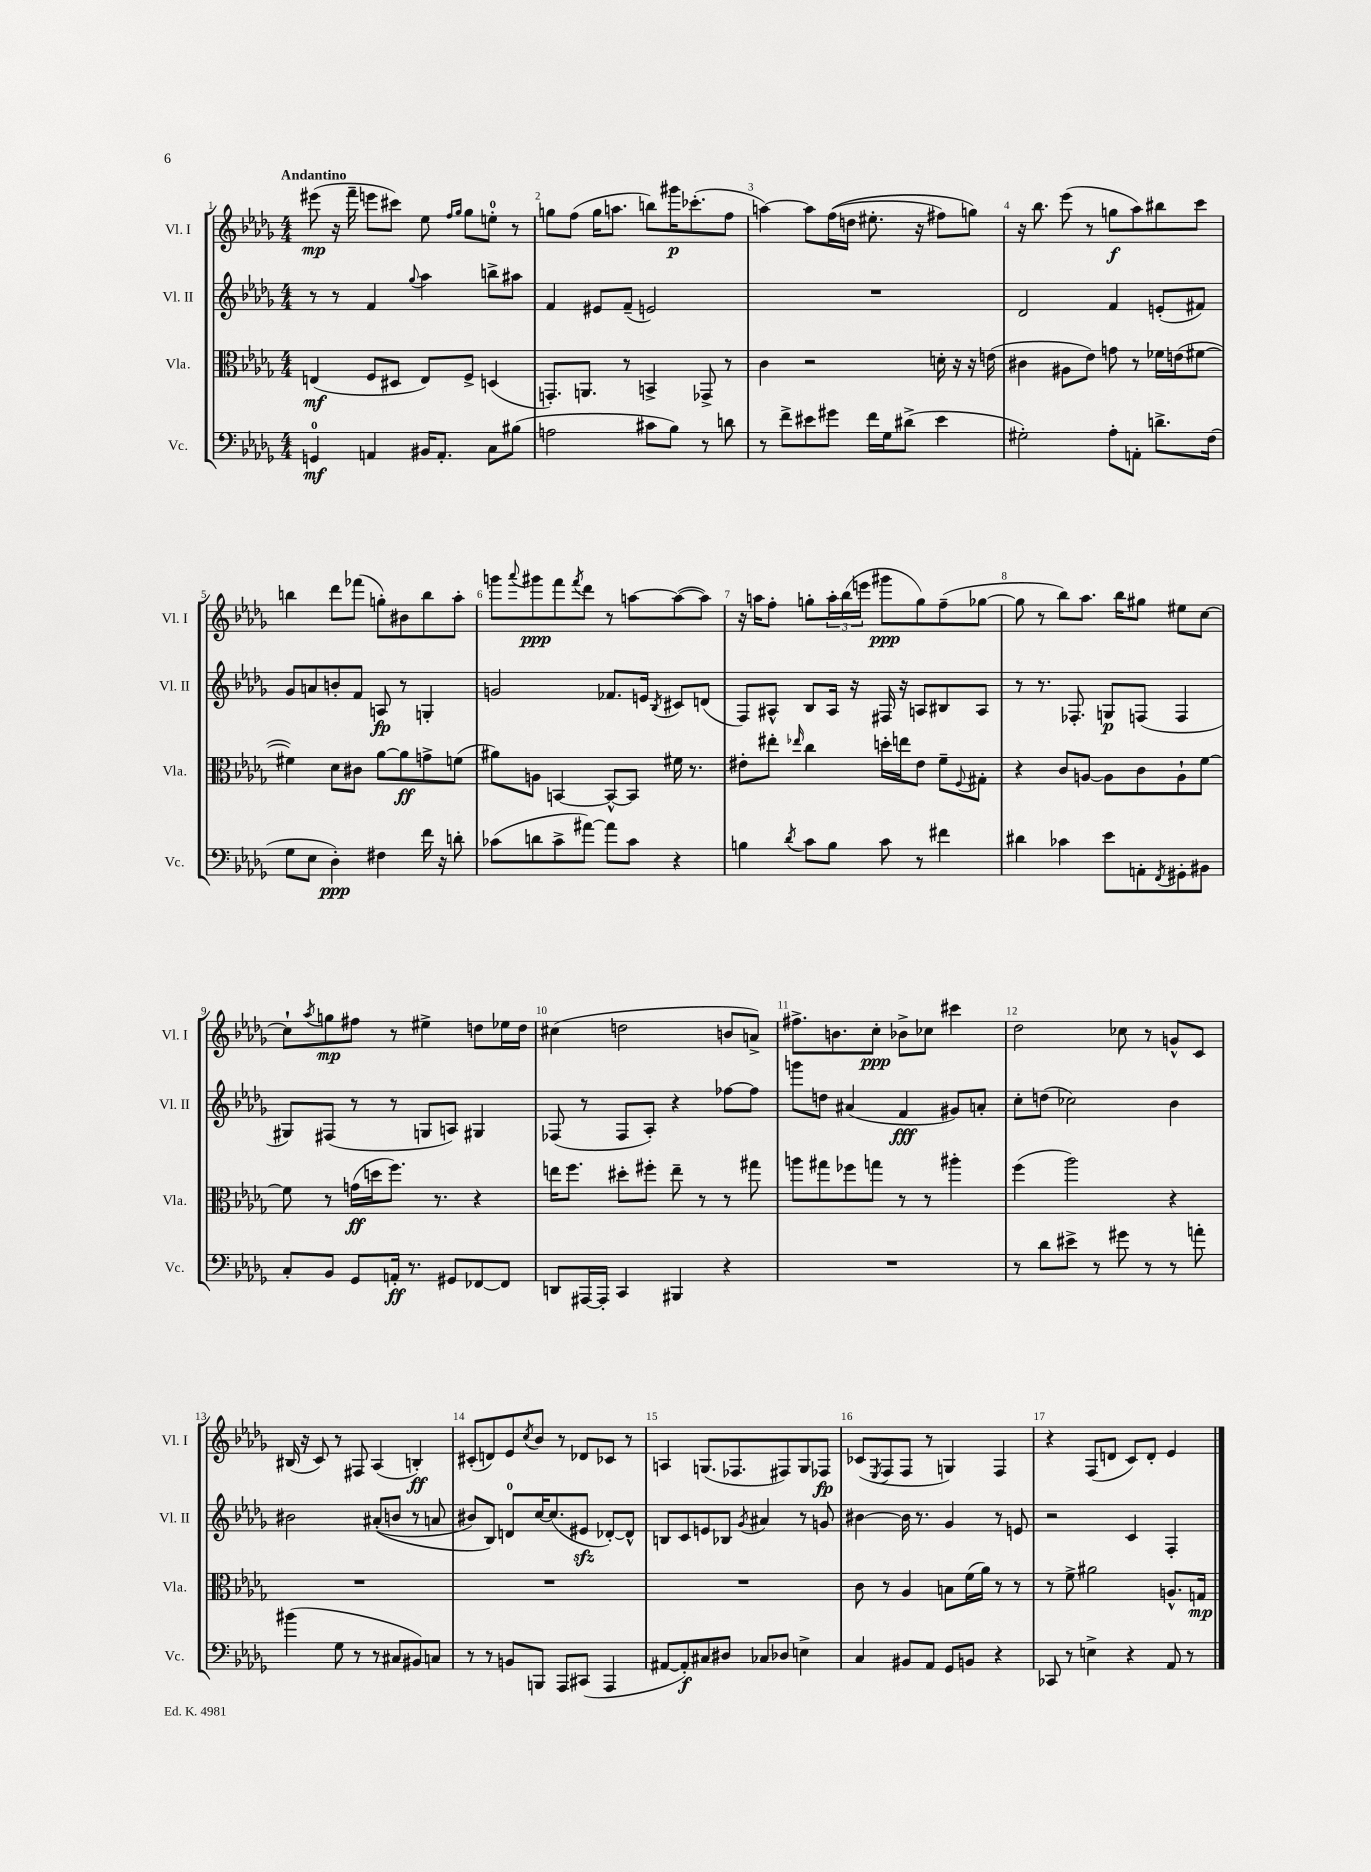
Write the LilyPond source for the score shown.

<<
\new StaffGroup <<
\new Staff = "s0" \with { instrumentName = "Vl. I" shortInstrumentName = "Vl. I" } {
    \clef treble \key des \major \numericTimeSignature \time 4/4 \tempo "Andantino"
    eis'''8\mp( r16 f'''16-- e'''8 cis'''8) ees''8 \grace { f''16 ges''16 } ges''8 e''8-0-. r8 |
    g''8 f''8( g''16 a''8. b''8) gis'''16\p ces'''8.-.( f''8 |
    a''4~) a''8 f''16(\( d''16 eis''8.-. r16 fis''8) g''8\) |
    r16 bes''8. ees'''8( r8 g''8\f aes''8) bis''8 c'''8 |
    b''4 des'''8 fes'''8( g''8-.) bis'8 b''8 aes''8-. |
    g'''8 \appoggiatura { aes'''8 } gis'''8\ppp f'''8 \acciaccatura { f'''8 } des'''8 r8 a''8~ a''8~( a''8) |
    r16 a''16 f''8-. g''8-. \tuplet 3/2 { a''16-. bes''16( e'''16 } gis'''8\ppp g''8) f''8--( ges''8~ |
    ges''8 r8 bes''8) aes''8. bes''16 gis''8 eis''8 c''8~ |
    c''8-! \acciaccatura { aes''8 } g''8\mp fis''8 r8 eis''4-> d''8 ees''16 d''16 |
    cis''4( d''2 b'8 a'8->) |
    fis''8.-> b'8. c''8-.\ppp bes'8-> ces''8 cis'''4 |
    des''2 ces''8 r8 g'8-^ c'8 |
    bis16( r16 c'8) r8 fis8 aes4( b4-.\ff) |
    cis'8-.( d'8) ees'8 \acciaccatura { c''8 } bes'8 r8 des'8 ces'8 r8 |
    a4 g8.( fes8. fis8) g8 fes8\fp |
    ces'8( \acciaccatura { ees8 } f8 f8 r8 g4) f4 |
    r4 f8( d'8 c'8) d'8-. ees'4 \bar "|." |
}
\new Staff = "s1" \with { instrumentName = "Vl. II" shortInstrumentName = "Vl. II" } {
    \clef treble \key des \major \numericTimeSignature \time 4/4
    r8 r8 f'4 \appoggiatura { ges''8 } aes''4 b''8-> ais''8 |
    f'4 eis'8 f'8--( e'2) |
    R1 |
    des'2 f'4 e'8-.( fis'8) |
    ges'8 a'8 b'8-. f'8 a8\fp r8 g4-. |
    g'2 fes'8. e'16 \acciaccatura { bes8 } cis'8 d'8( |
    f8) ais8-^ bes8 ais16 r16 fis16 r16 a8 bis8 a8 |
    r8 r8. fes8.-. g8\p f8( f4 |
    gis8) fis8( r8 r8 g8 a8) gis4 |
    fes8( r8 fes8 aes8-.) r4 fes''8~ fes''8 |
    g'''8 d''8 ais'4( f'4\fff gis'8) a'8-. |
    c''8-. d''8( ces''2) bes'4 |
    bis'2 ais'8-.(\( b'8 r8 a'8 |
    bis'8) bes8\) d'8-0 c''16~ c''8.( eis'8\sfz des'8~-.) des'8-^ |
    b8 c'8 e'8 bes8 \acciaccatura { ges'8 } ais'4 r8 g'8 |
    bis'4~ bis'16 r8. ges'4 r8 e'8 |
    r2 c'4 f4-. \bar "|." |
}
\new Staff = "s2" \with { instrumentName = "Vla." shortInstrumentName = "Vla." } {
    \clef alto \key des \major \numericTimeSignature \time 4/4
    e4\mf( f8 dis8 e8) f8-> d4( |
    g,8.-.) a,8. r8 b,4-> ges,8-> r8 |
    c'4 r2 d'16-. r16 r16 e'16( |
    cis'4 ais8 ees'8) g'8 r8 fes'16 e'16( fis'8~ |
    fis'4) des'8 cis'8 aes'8~ aes'8\ff g'8-> f'8( |
    ais'8) a8 b,4~ b,8~-^ b,8 fis'16 r8. |
    eis'8-. eis''8-. \grace { ees''16 } c''4 d''16-. e''16 eis'8 f'8-- \appoggiatura { f8 } gis8-. |
    r4 c'8 a8~ a8 c'8 a8-! f'8~ |
    f'8 r8 g'16\ff( d''16 f''8.) r8. r4 |
    e''16 f''8. dis''8-. fis''8-. e''8-- r8 r8 gis''8 |
    a''8 gis''8 fes''8 g''8 r8 r8 ais''4-. |
    f''4( aes''2) r4 |
    R1 |
    R1 |
    R1 |
    c'8 r8 aes4 b8 f'16( aes'16) r8 r8 |
    r8 f'8-> ais'2 a8.-^ g16\mp \bar "|." |
}
\new Staff = "s3" \with { instrumentName = "Vc." shortInstrumentName = "Vc." } {
    \clef bass \key des \major \numericTimeSignature \time 4/4
    g,4-0\mf a,4 bis,16 a,8.-. c8 bis8( |
    a2 cis'8 bes8) r8 d'8 |
    r8 f'8-> eis'8 gis'8 f'16 ges16 dis'8->( eis'4 |
    gis2-.) aes8-. a,8-. d'8.-> f16( |
    ges8 ees8 des4-.\ppp) fis4 f'16 r16 d'8-. |
    ces'8( d'8 ces'8-> ais'8~) ais'8 ces'8 r4 |
    b4 \acciaccatura { des'8 } c'8 b8 c'8 r8 fis'4 |
    dis'4 ces'4 ees'8 a,8-. \acciaccatura { f,8 } gis,8-. bis,8 |
    c8-. bes,8 ges,8 a,16-.\ff r8. gis,8 fes,8~ fes,8 |
    d,8 ais,,16~ ais,,16-. c,4 bis,,4 r4 |
    R1 |
    r8 des'8 eis'8-> r8 gis'8 r8 r8 a'8-. |
    bis'4( ges8 r8 r8 cis8 bis,8) c8 |
    r8 r8 b,8 b,,8 aes,,8 cis,8( aes,,4 |
    ais,8~ ais,8-.\f) cis8 dis8 ces8 des8 e4-> |
    c4 bis,8 aes,8 ges,8 b,8 r4 |
    ces,8 r8 e4-> r4 aes,8 r8 \bar "|." |
}
>>
>>
\layout { \context { \Score \override BarNumber.break-visibility = ##(#f #t #t) barNumberVisibility = #all-bar-numbers-visible } }
